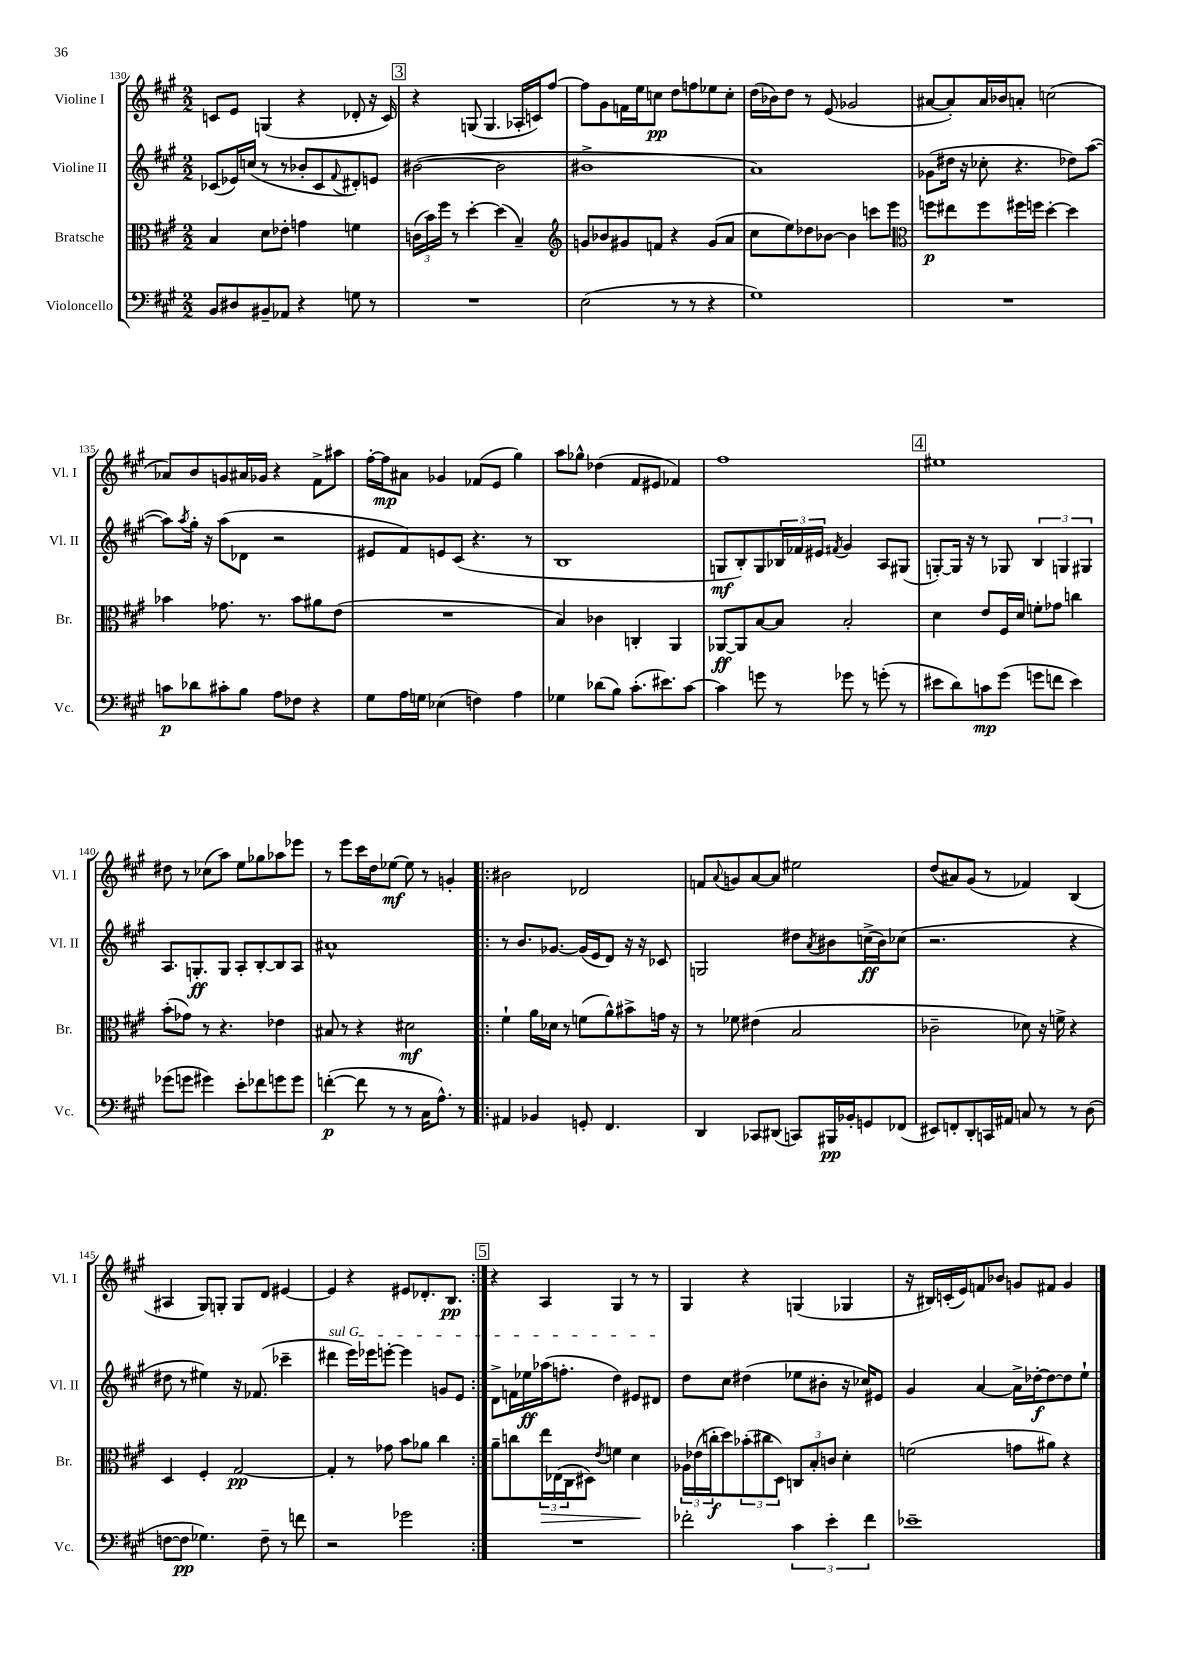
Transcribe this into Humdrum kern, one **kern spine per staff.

**kern	**kern	**kern	**kern
*staff4	*staff3	*staff2	*staff1
*clefF4	*clefC3	*clefG2	*clefG2
*k[f#c#g#]	*k[f#c#g#]	*k[f#c#g#]	*k[f#c#g#]
*M2/2	*M2/2	*M2/2	*M2/2
8BB	4B	(8c-	8c
8D#	.	16e-)	8e
.	.	(16cc	.
8BB#~	8d	8r	(4G
8AA-	8e-'	8r	.
4r	4g	8b-'	4r
.	.	8c-	.
.	.	8qqf#	.
8G	4f	8d#')	8d-'
8r	.	8e	16r
.	.	.	16c)
=	=	=	=
1r	(24c	([2b#	4r
.	24b)	.	.
.	24ff#	.	.
.	8r	.	.
.	[4dd'	.	(8G
.	.	.	4.G
.	(4dd]	2b#]	.
.	4B~)	.	16A-'
.	.	.	16c)
.	.	.	[8ff#
=	=	=	=
*	*clefG2	*	*
(2E	8g	1b#^	8ff#]
.	8b-	.	8g#
.	8g#	.	16f
.	.	.	16ee
.	8f	.	8cc
8r	4r	.	8dd
8r	.	.	8ff
4r	(8g#	.	8ee-
.	8a	.	8cc'
=	=	=	=
1G#)	8cc#	1a)	(16dd
.	.	.	16b-)
.	8ee)	.	8dd
.	8dd-	.	8r
.	[8b-	.	(8e
.	4b-]	.	2g-
.	8ccc	.	.
.	8eee	.	.
=	=	=	=
*	*clefC3	*	*
1r	8ff	(8g-	[8a#
.	8ee#	16dd#	8a#'])
.	.	16r	.
.	8ff	8cc-'	16a#
.	.	.	16b-
.	16ff#	4.r	8a'
.	16ff	.	.
.	[4dd'	.	(2cc
.	4dd]	8dd-)	.
.	.	([8aa	.
=	=	=	=
8c	4b-	8aa])	8a-)
.	.	8qaa	.
8d-	.	16gg#'	8b
.	.	16r	.
8c#'	8.g-	(8aa	8g
8B	.	8d-	16a#
.	8.r	.	16g-
8A	.	2r	4r
8F-	8b-	.	.
4r	8a#	.	8f#^
.	(8e	.	8aa#
=	=	=	=
8G#	1r	8e#	[16ff#'
.	.	.	16ff#]
16A	.	8f#)	8a#
16G	.	.	.
(4E-	.	8e	4g-
.	.	(8c#	.
4F)	.	4.r	(8f-
.	.	.	8e
4A	.	.	4gg#)
.	.	8r	.
=	=	=	=
4G-	4B)	1B	8aa
.	.	.	8gg-^^
(8d-	4c-	.	(4dd-
8B)	.	.	.
(8.c#'	4C'	.	8f#
.	.	.	8e#
8.e#)	.	.	.
.	4AA	.	4f-)
[8c#	.	.	.
=	=	=	=
4c#]	[8AA-	8G	1ff#
.	8AA-]	8B')	.
8g	[8B	8G	.
8r	8B]	24B-	.
.	.	24f-	.
.	.	24e#	.
.	.	8qf#	.
8g-	2B'	4g#	.
8r	.	.	.
(8g'	.	8A	.
8r	.	(8G#	.
=	=	=	=
8e#	4d	[8G')	1ee#
8d)	.	16G]	.
.	.	16r	.
8c	8e	8r	.
(8g#	16F#	8G-	.
.	16d	.	.
8g	8f'	6B	.
8f	8g-	.	.
.	.	6G	.
4e#)	4cc	.	.
.	.	6G#	.
=	=	=	=
(8g-	(8b'	8.A	8dd#
8g	8g-)	.	8r
.	.	8.G'	.
4g#)	8r	.	(8cc-
.	4.r	8G	8aa)
8e'	.	8A'	8ee
8f-	.	[8B'	8gg-
8g	4e-	8B]	8aa-
8g	.	8A	8eee-
=	=	=	=
([4f'	8B#	1a#^^	8r
.	8r	.	8eee
8f]	4r	.	16ccc#
.	.	.	16dd
8r	.	.	[8ee-
8r	2d#	.	8ee-]
16C#	.	.	8r
8.A^^)	.	.	.
.	.	.	4g'
8r	.	.	.
=!|:	=!|:	=!|:	=!|:
4AA#	4f#`	8r	2b#
.	.	8.b	.
4BB-	16a	.	.
.	16d-	[8.g-	.
.	8r	.	.
8GG'	(8f	(16g-]	2d-
.	.	16e	.
4.FF#	8a^^)	8d)	.
.	8b#^	16r	.
.	.	16r	.
.	16g	8c-	.
.	16r	.	.
=	=	=	=
4DD	8r	2G	8f
.	.	.	8qqa
.	8f-	.	8g
8CC-	(4e#	.	[8a
(8DD#	.	.	8a]
8CC)	2B	8dd#	2ee#
.	.	8qa	.
16BBB#	.	8b#	.
16BB-'	.	.	.
8GG	.	(16cc^	.
.	.	16b#)	.
(8FF-	.	(8cc-	.
=	=	=	=
8EE#)	2c-~	2.r	(8dd
8FF'	.	.	8a#)
8DD'	.	.	(8g#
16CC	.	.	8r
16AA#	.	.	.
8C	8d-)	.	4f-)
8r	16r	.	.
.	16f^	.	.
8r	4r	4r	(4B
(8D	.	.	.
=	=	=	=
[8F	4D	8dd#	4A#
8F]	.	8r	.
4.G-)	4F#'	4ee#)	8G#)
.	.	.	8G'
.	[2G#	16r	8G
.	.	(8.f-	.
8F~	.	.	8d
8r	.	4ccc-~	[4e#
8f	.	.	.
=	=	=	=
2r	4G#']	4ddd#	4e#]
.	8r	16eee)	4r
.	.	16eee-	.
.	8g-	[8eee'	.
2g-	8b	4eee]	8e#
.	8a-	.	8.d-'
.	4cc#	8g	.
.	.	.	8.B
.	.	8e	.
=:|!	=:|!	=:|!	=:|!
1r	8a~	8d^	4r
.	8cc	16f	.
.	.	16ee-	.
.	24ee	(16aa-	4A
.	(24E-	.	.
.	.	8.ff'	.
.	24C#	.	.
.	8D#)	.	.
.	8qe	.	.
.	4f	4dd)	4G#
.	4d	8e#	8r
.	.	8d#	8r
=	=	=	=
2f-'	24A-	8dd	4G#
.	(24e-	.	.
.	24cc'	.	.
.	8dd)	8cc#	.
.	(12b-'	(4dd#	4r
.	12cc#	.	.
.	12D)	.	.
6c#	12C	8ee-	(4G
.	12B'	.	.
.	.	8b#'	.
6e'	12c	.	.
.	4d'	16r	4G-
.	.	16cc-)	.
6f-	.	.	.
.	.	8e#	.
=	=	=	=
1e-~	(2f	4g#	16r
.	.	.	16B#)
.	.	.	(16c'
.	.	.	16e)
.	.	[4a	8f
.	.	.	8b-
.	8g	16a^]	8g
.	.	[16dd-'	.
.	8a#)	8dd-_	8f#
.	4r	8dd-]	4g
.	.	8ee`	.
==	==	==	==
*-	*-	*-	*-
